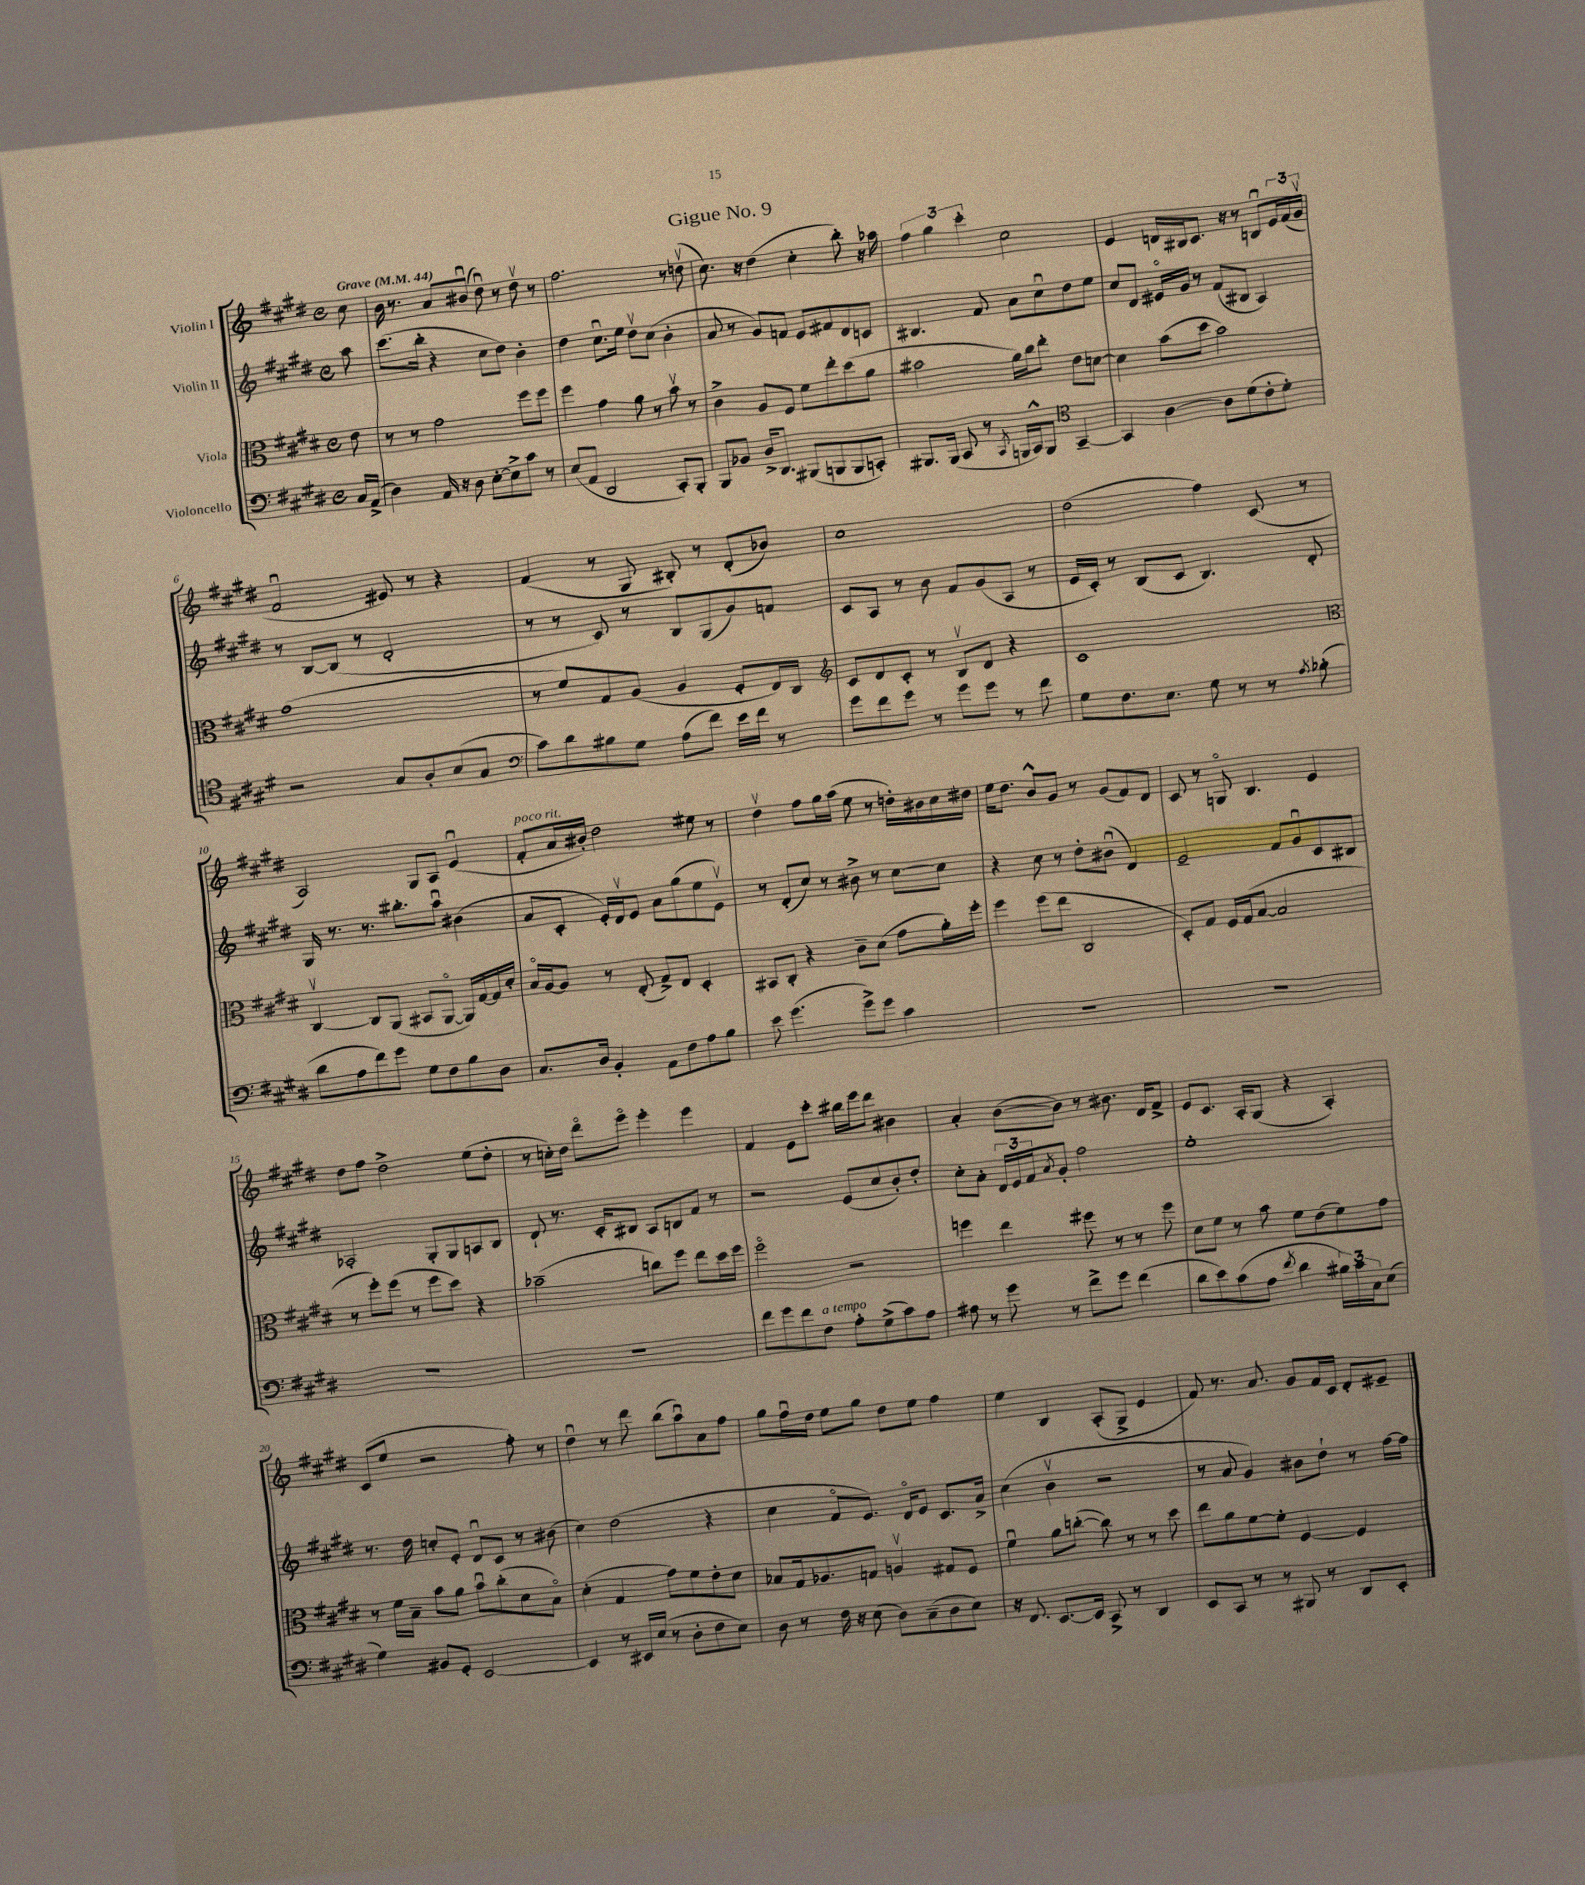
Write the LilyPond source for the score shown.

\header { title = "Gigue No. 9" }
<<
\new StaffGroup <<
\new Staff = "s0" \with { instrumentName = "Violin I" } {
    \clef treble \key e \major \defaultTimeSignature \time 4/4 \partial 8 \tempo "Grave" 4 = 44
    cis''8 |
    b'16 r8. a'8 bis'8\downbow( dis''8\downbow) r8 dis''8\upbow r8 |
    fis''2. r8 d''8\upbow( |
    cis''8.) r16 dis''4( cis''4-. b''8-.) r16 aes''16 |
    \tuplet 3/2 { fis''4 gis''4 cis'''4-. } cis''2 |
    e'4 d'16 bis16 cis'8. r16 r8 b8\downbow \tuplet 3/2 { e'16 fis'16( gis'16\upbow } |
    fis'2\downbow eis'8) r8 r4 |
    fis'4( r8 gis8 bis8-.) r8 dis'8-.( bes'8) |
    cis''1 |
    dis''2( fis''4) cis'8( r8 |
    a2) gis8 a8 e'4\downbow( |
    fis'8-.^\markup { \italic "poco rit." } a'16 bis'16-.) dis''2 eis''8 r8 |
    dis''4\upbow fis''8 gis''16 a''16( e''8 r8 d''16-.) bis'16 cis''16 dis''16 |
    e''16 dis''8. b'8-^ gis'8 r8 gis'8( fis'8) dis'8 |
    cis'8 r8 g8\flageolet b4. e'4 |
    dis''8 fis''8 dis''2-> e''8( dis''8-. |
    r8 c''16-.) dis''16 dis'''8\flageolet e'''8\flageolet e'''4-. e'''4 |
    fis'4 e'8 cis'''8-. bis''16 e'''16 dis'''8 bis'4 |
    a'4-. b'8~( b'8) r8 bis'8. dis'16 fis'8-> |
    e'8 cis'8. a16-. gis8( r4 a4-.) |
    cis'8( e''8 r2 fis''8-.) r8 |
    dis''4\downbow r8 dis'''8 b''8( a''8\downbow) a'8 fis''8 |
    gis''8 fis''16\downbow dis''16 e''8 gis''8 dis''8 e''8 fis''4 |
    e''4 b4 a8-.( gis8-> e'4 |
    fis'8) r8. a'8. gis'8 fis'16 cis'16 dis'8-. eis'8-- \bar "|." |
}
\new Staff = "s1" \with { instrumentName = "Violin II" } {
    \clef treble \key e \major \defaultTimeSignature \time 4/4 \partial 8
    a''8 |
    cis'''8.( b''16-. r4 cis''8 dis''8) b'4-. |
    dis''4 cis''8.\downbow e''16 dis''8\upbow cis''8( b'4-. |
    a'8 r8 gis'8) f'8 e'8 fis'8 dis'8 c'8 |
    bis4. fis'8 a'8 cis''8\downbow dis''8 e''8 |
    cis''8 dis'8 eis'16\flageolet gis'16 r8 fis'8( bis8 a4) |
    r8 b8~ b8( r8 dis'2-. |
    r8 r8 cis'8) r8 b8 gis8( gis'8) f'8 |
    cis'8 a8 r8 b'8 fis'8 gis'8( a8 r8 |
    e'16 cis'16-.) r8 b8( cis'8 b4.) dis'8-. |
    gis16 r8. r8. bis''8.-. a''8\downbow bis'4( |
    a'8 cis'8-. e'16-.) dis'16\upbow e'8 a'8 gis''8( e''8 e'8\upbow) |
    r8 dis'8-.( cis''8) r8 bis'8-> r8 cis''8~ cis''8 |
    r4 cis''8 r8 dis''8-. bis'8\downbow( dis'4) |
    e'2-- fis'8 gis'8\downbow cis'8 bis8 |
    aes2-. gis8-. gis8 a8 b8 |
    dis'8-! r8. cis'16-. bis8 a8 b8 fis'8 r8 |
    r2 e'8( cis''8 b'8-.) dis''8-. |
    cis''8-. a'8-. \tuplet 3/2 { dis'16 e'16 fis'16 } \acciaccatura { a'8 } gis'8-. fis''2 |
    e''1-. |
    r8. dis''16 c''8-. e'8-. dis'8\downbow cis'8 r8 bis'8( |
    cis''4) dis''2( r4 |
    cis''4 fis'8\flageolet e'8.) dis'16\flageolet e'8 cis'8. a'16-> |
    cis''4( b'4\upbow r2 |
    r8 a'8 gis'4) bis'8 dis''8-! r8 fis''16~ fis''16 \bar "|." |
}
\new Staff = "s2" \with { instrumentName = "Viola" } {
    \clef alto \key e \major \defaultTimeSignature \time 4/4 \partial 8
    e'8 |
    r8 r8 gis'2 fis''8 fis''8 |
    fis''4 gis'4 a'8 r8 b'8\upbow r8 |
    cis'4-> a8 fis8 fis'8 e''8-. dis''8( a'8 |
    bis'2 a'16) cis''16 e''8-. e'8 d'8~ |
    d'4 b'8( dis''8 b'2) |
    gis'1( |
    r8 fis'8) gis8 a8( a4 fis8-. e16) cis16 |
    \clef treble cis'8 dis'8 cis'8-. r8 b8\upbow dis'8 r4 |
    cis'1 |
    \clef alto cis4~\upbow cis8 a,8( bis,8 a,8~\flageolet a,16) gis16~ gis16 dis'16-. |
    b16\flageolet a16~ a8 r8 e8-.( gis8->) e8 dis4-. |
    bis,8 cis8-. r4 cis'8-- dis'8( gis'8 a'16-.) fis''16-. |
    fis''4 fis''8( e''8 cis2 |
    dis8-.) gis8 fis16 gis16( b8~ b2 |
    r8 fis''8-.) fis''8( r8 fis''8 dis''8) r4 |
    bes'2--( c''8) fis''8 e''8 dis''16 fis''16 |
    fis''2\flageolet r2 |
    f''4 e''4 fis''8 r8 r8 fis''8 |
    dis'8 fis'8 r8 b'8 fis'8 e'8( fis'8) gis'8 |
    r8 fis'16 b16-- b'8 a'8 b'8\downbow cis''8-.( dis'8 b8\flageolet) |
    dis'4-.( gis4 gis'8) fis'8 e'8-. dis'8 |
    bes8 gis16 aes8. g8 a4\upbow gis8 fis8 |
    fis'4\downbow a'8 c''8~-.( c''8) r8 r8 dis''8 |
    e''8 a'8 fis'8~ fis'8-. fis4~ fis4 \bar "|." |
}
\new Staff = "s3" \with { instrumentName = "Violoncello" } {
    \clef bass \key e \major \defaultTimeSignature \time 4/4 \partial 8
    cis16 a,16->( |
    dis4) a,16 r16 dis8 e8~-. e8-> cis'8 r8 |
    e8( a,8 dis,2 cis,8-.) b,,8-. |
    b,,8 bes,8 dis16-> dis,8. bis,,8( b,,8 b,,8 c,8-.) |
    bis,,8. bis,,16( cis,8 r8 \acciaccatura { cis,8 } b,,16 cis,16-^) b,,8 \clef tenor gis,4~-- |
    gis,4 a4~ a8 dis'8( cis'8-. dis'8-.) |
    r2 gis8 a8-. b8( gis8 |
    \clef bass cis'8) dis'8 bis8 gis8 a8( fis'8) e'16 fis'16 r8 |
    gis'8 fis'8 gis'8 r8 gis'8 gis'8 r8 fis'8 |
    gis8 fis8. e8. gis8 r8 r8 \acciaccatura { a8 } bes8-.( |
    dis'8 a8 fis'8) gis'8 gis8 fis8 b8 dis8 |
    cis8. dis16 b,4-. a,8 fis8 a8 b8 |
    e'8 gis'4.( gis'8->) gis'8 cis'4 |
    R1 |
    R1 |
    R1 |
    R1 |
    fis'8 gis'8 fis'8 fis8^\markup { \italic "a tempo" } a8-. gis8->( cis'8) a8 |
    ais8 r8 gis'8 r8 fis'8-> gis'8 fis'4( |
    dis'8 e'8) cis'8( a8 \acciaccatura { fis'8 } dis'4 \tuplet 3/2 { bis16) cis'16 cis16 } e8( |
    gis4) bis,8 gis,8-. e,2~ |
    e,4 r8 eis,16 e16( r8 dis8-. fis8 e8) |
    dis8 r8 fis16 r16 e8( dis8) cis8--( dis8 e8) |
    r16 fis,8. e,8.~ e,16 cis,8-> r8 dis,4 |
    e,8 cis,8 r8 r8 bis,,8 r8 dis,8 e,8-. \bar "|." |
}
>>
>>
